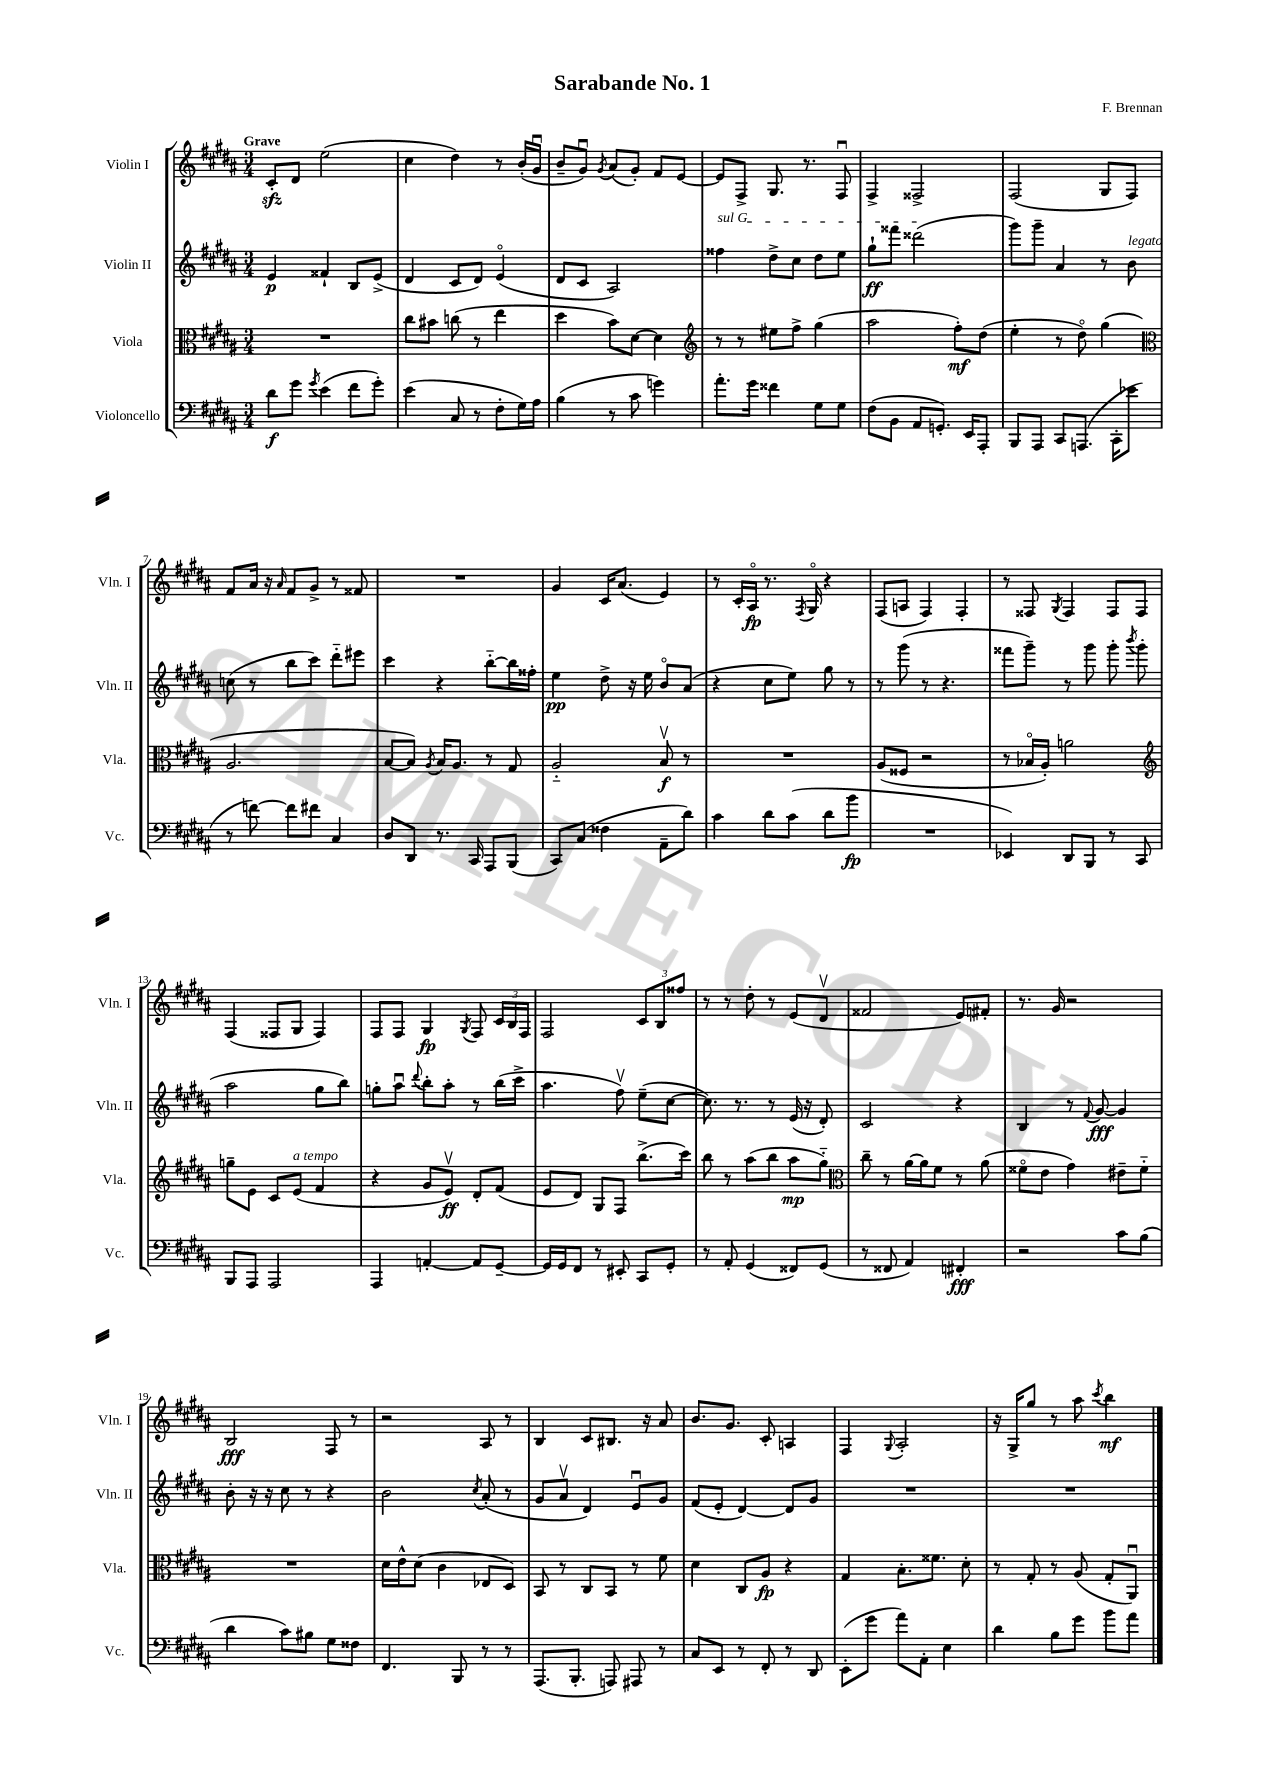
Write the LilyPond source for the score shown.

\header { title = "Sarabande No. 1" composer = "F. Brennan" }
<<
\new StaffGroup <<
\new Staff = "s0" \with { instrumentName = "Violin I" shortInstrumentName = "Vln. I" } {
    \clef treble \key b \major \numericTimeSignature \time 3/4 \tempo "Grave"
    \autoBeamOff cis'8[-.\sfz dis'8] e''2( |
    cis''4 dis''4) r8 b'16[-.( gis'16]\downbow |
    b'8[-- gis'8]\downbow) \acciaccatura { gis'8 } ais'8[( gis'8]-.) fis'8[ e'8]~ |
    e'8[ fis8]-> gis8. r8. fis8\downbow |
    fis4-> fisis2-> |
    fis2( gis8[ fis8]) |
    fis'8[ ais'16] r16 \grace { ais'16 } fis'8[ gis'8]-> r8 fisis'8 |
    R2. |
    gis'4 cis'16[ ais'8.]( e'4) |
    r8 cis'16[-. ais16]\flageolet\fp r8. \acciaccatura { fis8 } gis16\flageolet r4 |
    fis8[( a8] fis4) fis4-. |
    r8 fisis8 \acciaccatura { gis8 } fisis4 fisis8[ fisis8] |
    fis4( fisis8[ gis8] fisis4) |
    fis8[ fis8] gis4\fp \acciaccatura { gis8 } fis8 \tuplet 3/2 { cis'16[ b16 fis16] } |
    fis2 \tuplet 3/2 { cis'8[ b8 fisis''8] } |
    r8 r8 dis''8-. r8 e'8[( dis'8]\upbow |
    fisis'2 e'8[) fis'8]-. |
    r8. gis'16 r2 |
    b2\fff fis8 r8 |
    r2 ais8 r8 |
    b4 cis'8[ bis8.] r16 ais'8 |
    b'8.[ gis'8.] cis'8-. a4 |
    fis4 \appoggiatura { gis8 } ais2-. |
    r16 gis16[-> gis''8] r8 ais''8 \acciaccatura { cis'''8 } b''4\mf \bar "|." |
}
\new Staff = "s1" \with { instrumentName = "Violin II" shortInstrumentName = "Vln. II" } {
    \clef treble \key b \major \numericTimeSignature \time 3/4
    \autoBeamOff e'4\p fisis'4-! b8[ e'8]->( |
    dis'4 cis'8[ dis'8]) e'4\flageolet( |
    dis'8[ cis'8] ais2) |
    \once \override TextSpanner.bound-details.left.text = \markup { \italic "sul G" } fisis''4\startTextSpan dis''8[-> cis''8] dis''8[ e''8] |
    gis''8[-!\ff fisis'''8] disis'''2\stopTextSpan( |
    gis'''8[) gis'''8]-- ais'4 r8 b'8^\markup { \italic "legato" } |
    c''8( r8 b''8[ cis'''8]) dis'''8[-_ eis'''8] |
    cis'''4 r4 b''8[~-_ b''16 fisis''16]-. |
    e''4\pp dis''8-> r16 e''16 b'8[\flageolet ais'8]( |
    r4 cis''8[ e''8]) gis''8 r8 |
    r8 gis'''8( r8 r4. |
    fisis'''8[ gis'''8]--) r8 gis'''8 gis'''8-. \acciaccatura { b'''8 } gis'''8( |
    ais''2 gis''8[ b''8]) |
    g''8[-. ais''8]\downbow \appoggiatura { dis'''8 } b''8[-. ais''8]-. r8 b''16[( cis'''16]-> |
    ais''4. fis''8\upbow) e''8[--( cis''8]~ |
    cis''8.) r8. r8 e'16( r16 dis'8-.) |
    cis'2 r4 |
    b4 r8 \appoggiatura { fis'8 } gis'8~\fff gis'4 |
    b'8-. r16 r16 cis''8 r8 r4 |
    b'2 \acciaccatura { cis''8 } ais'8-.( r8 |
    gis'8[ ais'8]\upbow dis'4) e'8[\downbow gis'8] |
    fis'8[( e'8]-. dis'4~) dis'8[ gis'8] |
    R2. |
    R2. \bar "|." |
}
\new Staff = "s2" \with { instrumentName = "Viola" shortInstrumentName = "Vla." } {
    \clef alto \key b \major \numericTimeSignature \time 3/4
    \autoBeamOff R2. |
    cis''8[ bis'8] c''8( r8 e''4 |
    dis''4 b'8[) dis'8]~ dis'4 |
    \clef treble r8 r8 eis''8[ fis''8]-> gis''4( |
    ais''2 fis''8[-.\mf) dis''8]( |
    e''4-. r8 dis''8\flageolet) gis''4( |
    \clef alto ais2. |
    b8[~ b8]) \acciaccatura { ais8 } b16[ ais8.] r8 gis8 |
    ais2-_ b8\upbow\f r8 |
    R2. |
    ais8[( fisis8] r2 |
    r8 bes16[\flageolet ais16]-.) a'2 |
    \clef treble g''8[-- e'8] cis'8[ e'8]^\markup { \italic "a tempo" }( fis'4 |
    r4 gis'8[ e'8]\upbow\ff) dis'8[-. fis'8]( |
    e'8[ dis'8]) gis8[ fis8] b''8.[->( cis'''16]) |
    b''8 r8 ais''8[( b''8] ais''8[\mp gis''8]-_) |
    \clef alto cis''8-- r8 ais'16[~ ais'16 fis'8] r8 ais'8( |
    fisis'8[\flageolet e'8] gis'4) eis'8[-- fisis'8]-_ |
    R2. |
    dis'16[ e'16-^ dis'8]( cis'4 ees8[ dis8]) |
    b,8 r8 cis8[ b,8] r8 fis'8 |
    dis'4 cis8[ ais8]\fp r4 |
    gis4 b8.[-. fisis'8.] dis'8-. |
    r8 gis8-. r8 ais8( gis8[-. ais,8]\downbow) \bar "|." |
}
\new Staff = "s3" \with { instrumentName = "Violoncello" shortInstrumentName = "Vc." } {
    \clef bass \key b \major \numericTimeSignature \time 3/4
    \autoBeamOff dis'8[\f gis'8] \acciaccatura { gis'8 } e'4( fis'8[ gis'8]-.) |
    e'4( cis8 r8 fis8[-. gis16) ais16] |
    b4( r8 cis'8 g'4) |
    ais'8.[-. gis'16] fisis'4 gis8[ gis8] |
    fis8[( b,8] ais,8[ g,8.]-.) e,16[ ais,,8]-. |
    b,,8[ ais,,8] cis,8[ a,,8.]( cis,16[-. ees'8] |
    r8 f'8~) f'8[ fis'8] cis4 |
    dis8[ dis,8] r8. cis,16 ais,,8[ b,,8]( |
    cis,8[) cis8]( fisis4 ais,8[-- dis'8]) |
    cis'4 dis'8[ cis'8]( dis'8[ b'8]\fp |
    R2. |
    ees,4) dis,8[ b,,8] r8 cis,8 |
    b,,8[ ais,,8] ais,,2 |
    ais,,4 a,4~-. a,8[ gis,8]~-- |
    gis,16[ gis,16 fis,8] r8 eis,8-. cis,8[ gis,8]-. |
    r8 ais,8-. gis,4( fisis,8[) gis,8]( |
    r8 fisis,8 ais,4) fis,4-.\fff |
    r2 cis'8[ b8]( |
    dis'4 cis'8[) bis8] gis8[ fisis8] |
    fis,4. b,,8 r8 r8 |
    ais,,8.[( b,,8.]-. a,,8) ais,,8 r8 |
    cis8[ e,8] r8 fis,8-. r8 dis,8 |
    e,8[-.( gis'8] ais'8[) ais,8]-. e4 |
    dis'4 b8[ gis'8] b'8[ ais'8] \bar "|." |
}
>>
>>
